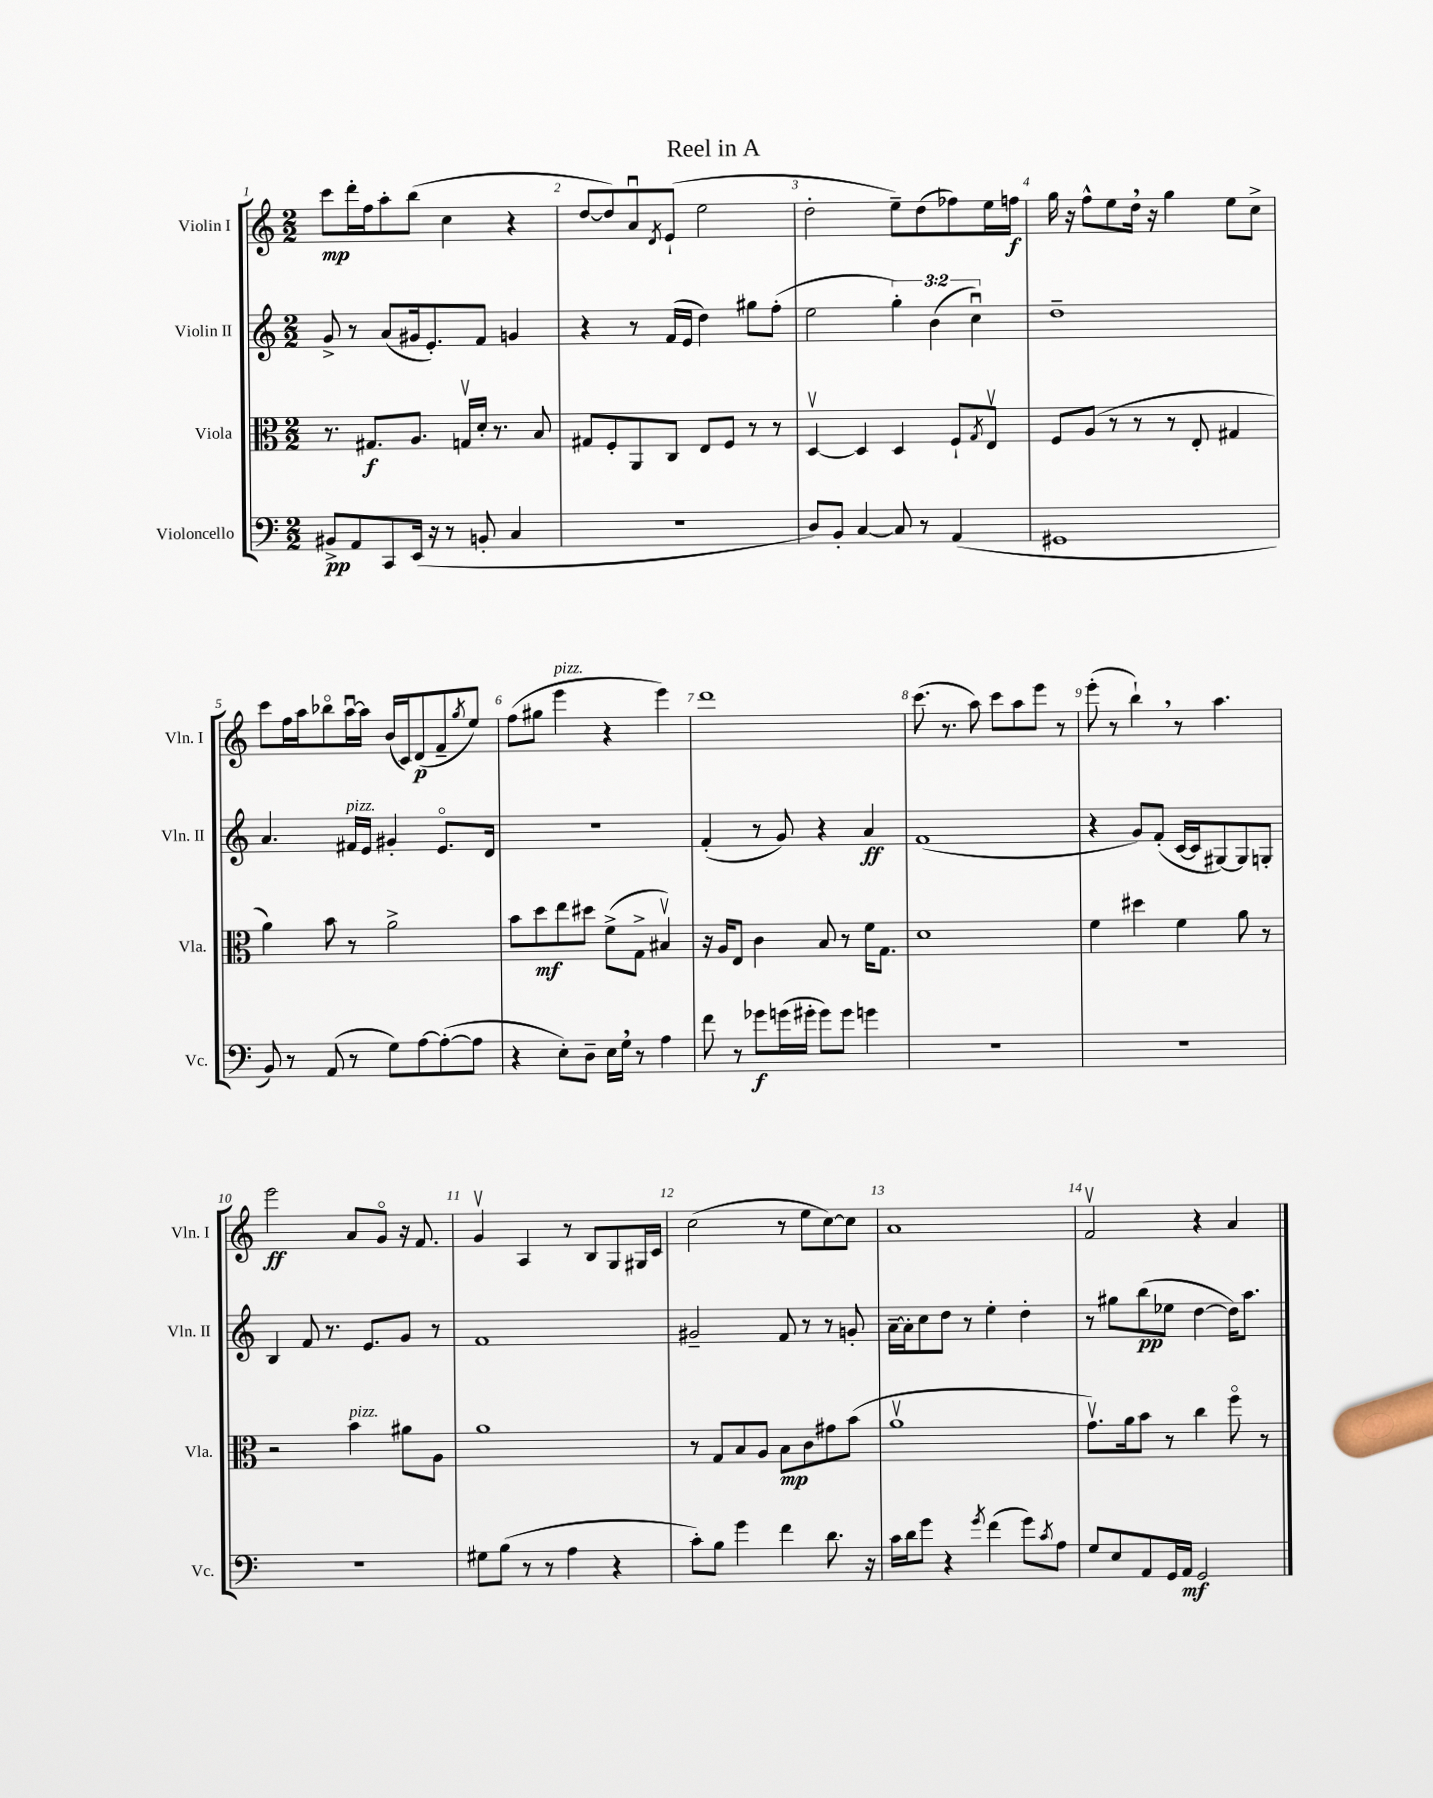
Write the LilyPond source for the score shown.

\header { title = "Reel in A" }
<<
\new StaffGroup <<
\new Staff = "s0" \with { instrumentName = "Violin I" shortInstrumentName = "Vln. I" } {
    \clef treble \key c \major \numericTimeSignature \time 2/2
    c'''8\mp d'''16-. f''16 a''8-. b''8( c''4 r4 |
    d''8~ d''8) a'8\downbow \acciaccatura { d'8 } e'8-!( e''2 |
    d''2-. e''8--) d''8( fes''8) e''16 f''16\f |
    g''16 r16 f''8-^ e''8 d''16 \breathe r16 g''4 e''8 c''8-> |
    c'''8 f''16 a''16 bes''8\flageolet a''16~\downbow a''16 b'16( c'16) d'8\p( f'8-- \acciaccatura { g''8 } e''8) |
    f''8( gis''8 e'''4^\markup { \italic "pizz." } r4 e'''4) |
    d'''1 |
    c'''8.( r8. a''8) c'''8 a''8 e'''8 r8 |
    e'''8-.( r8 b''4-!) \breathe r8 a''4. |
    e'''2\ff a'8 g'8\flageolet r16 f'8. |
    g'4\upbow a4 r8 b8 g8 gis16 c'16 |
    c''2( r8 e''8 c''8~) c''8 |
    a'1 |
    f'2\upbow r4 a'4 \bar "|." |
}
\new Staff = "s1" \with { instrumentName = "Violin II" shortInstrumentName = "Vln. II" } {
    \clef treble \key c \major \numericTimeSignature \time 2/2 \override Staff.TupletNumber.text = #tuplet-number::calc-fraction-text
    g'8-> r8 a'8( gis'16 e'8.-.) f'8 g'4 |
    r4 r8 f'16( e'16 d''4) gis''8 f''8-.( |
    e''2 \tuplet 3/2 { g''4-.) b'4( c''4\downbow) } |
    d''1-- |
    a'4. fis'16^\markup { \italic "pizz." } e'16 gis'4-. e'8.\flageolet d'16 |
    R1 |
    f'4-.( r8 g'8) r4 a'4\ff |
    f'1( |
    r4 g'8) f'8-.( c'16~ c'16 gis8~) gis8 g8-. |
    b4 f'8 r8. e'8. g'8 r8 |
    f'1 |
    gis'2-- f'8 r8 r8 g'8-. |
    a'16~-- a'16-. c''8 d''8 r8 e''4-. d''4-. |
    r8 gis''8 b''8\pp( ees''8 d''4~ d''16) a''8. \bar "|." |
}
\new Staff = "s2" \with { instrumentName = "Viola" shortInstrumentName = "Vla." } {
    \clef alto \key c \major \numericTimeSignature \time 2/2
    r8. gis8.\f a8. g16\upbow d'16-. r8. b8 |
    gis8 f8-. a,8 c8 e8 f8 r8 r8 |
    d4~\upbow d4 d4 f8-! \acciaccatura { g8 } e8\upbow |
    f8 a8( r8 r8 r8 e8-. gis4 |
    a'4) b'8 r8 a'2-> |
    b'8 d''8\mf e''8 dis''8 f'8->( g8-> bis4\upbow) |
    r16 a16 e8 c'4 b8 r8 f'16 g8. |
    d'1 |
    f'4 dis''4 f'4 a'8 r8 |
    r2 b'4^\markup { \italic "pizz." } ais'8 a8 |
    a'1 |
    r8 g8 b8 a8 b8\mp c'8 gis'8 b'8( |
    a'1\upbow |
    g'8.\upbow) a'16 b'8 r8 c''4 f''8\flageolet r8 \bar "|." |
}
\new Staff = "s3" \with { instrumentName = "Violoncello" shortInstrumentName = "Vc." } {
    \clef bass \key c \major \numericTimeSignature \time 2/2
    bis,8->\pp a,8 c,8 e,16( r16 r8 b,8-. c4 |
    r1 |
    d8) b,8-. c4~ c8 r8 a,4( |
    gis,1 |
    b,8) r8 a,8( r8 g8) a8~ a8~-.( a8 |
    r4 e8-.) d8-- e16 g16 \breathe r8 a4 |
    f'8 r8 ges'8\f g'16( gis'16-. gis'8) gis'8 g'4 |
    R1 |
    R1 |
    R1 |
    gis8 b8( r8 r8 a4 r4 |
    c'8-.) b8 g'4 f'4 d'8. r16 |
    c'16 d'16 g'8 r4 \acciaccatura { g'8 } f'4( g'8) \acciaccatura { c'8 } a8 |
    g8 e8 a,8 g,16 a,16\mf g,2 \bar "|." |
}
>>
>>
\layout { \context { \Score \override BarNumber.break-visibility = ##(#f #t #t) barNumberVisibility = #all-bar-numbers-visible } }
